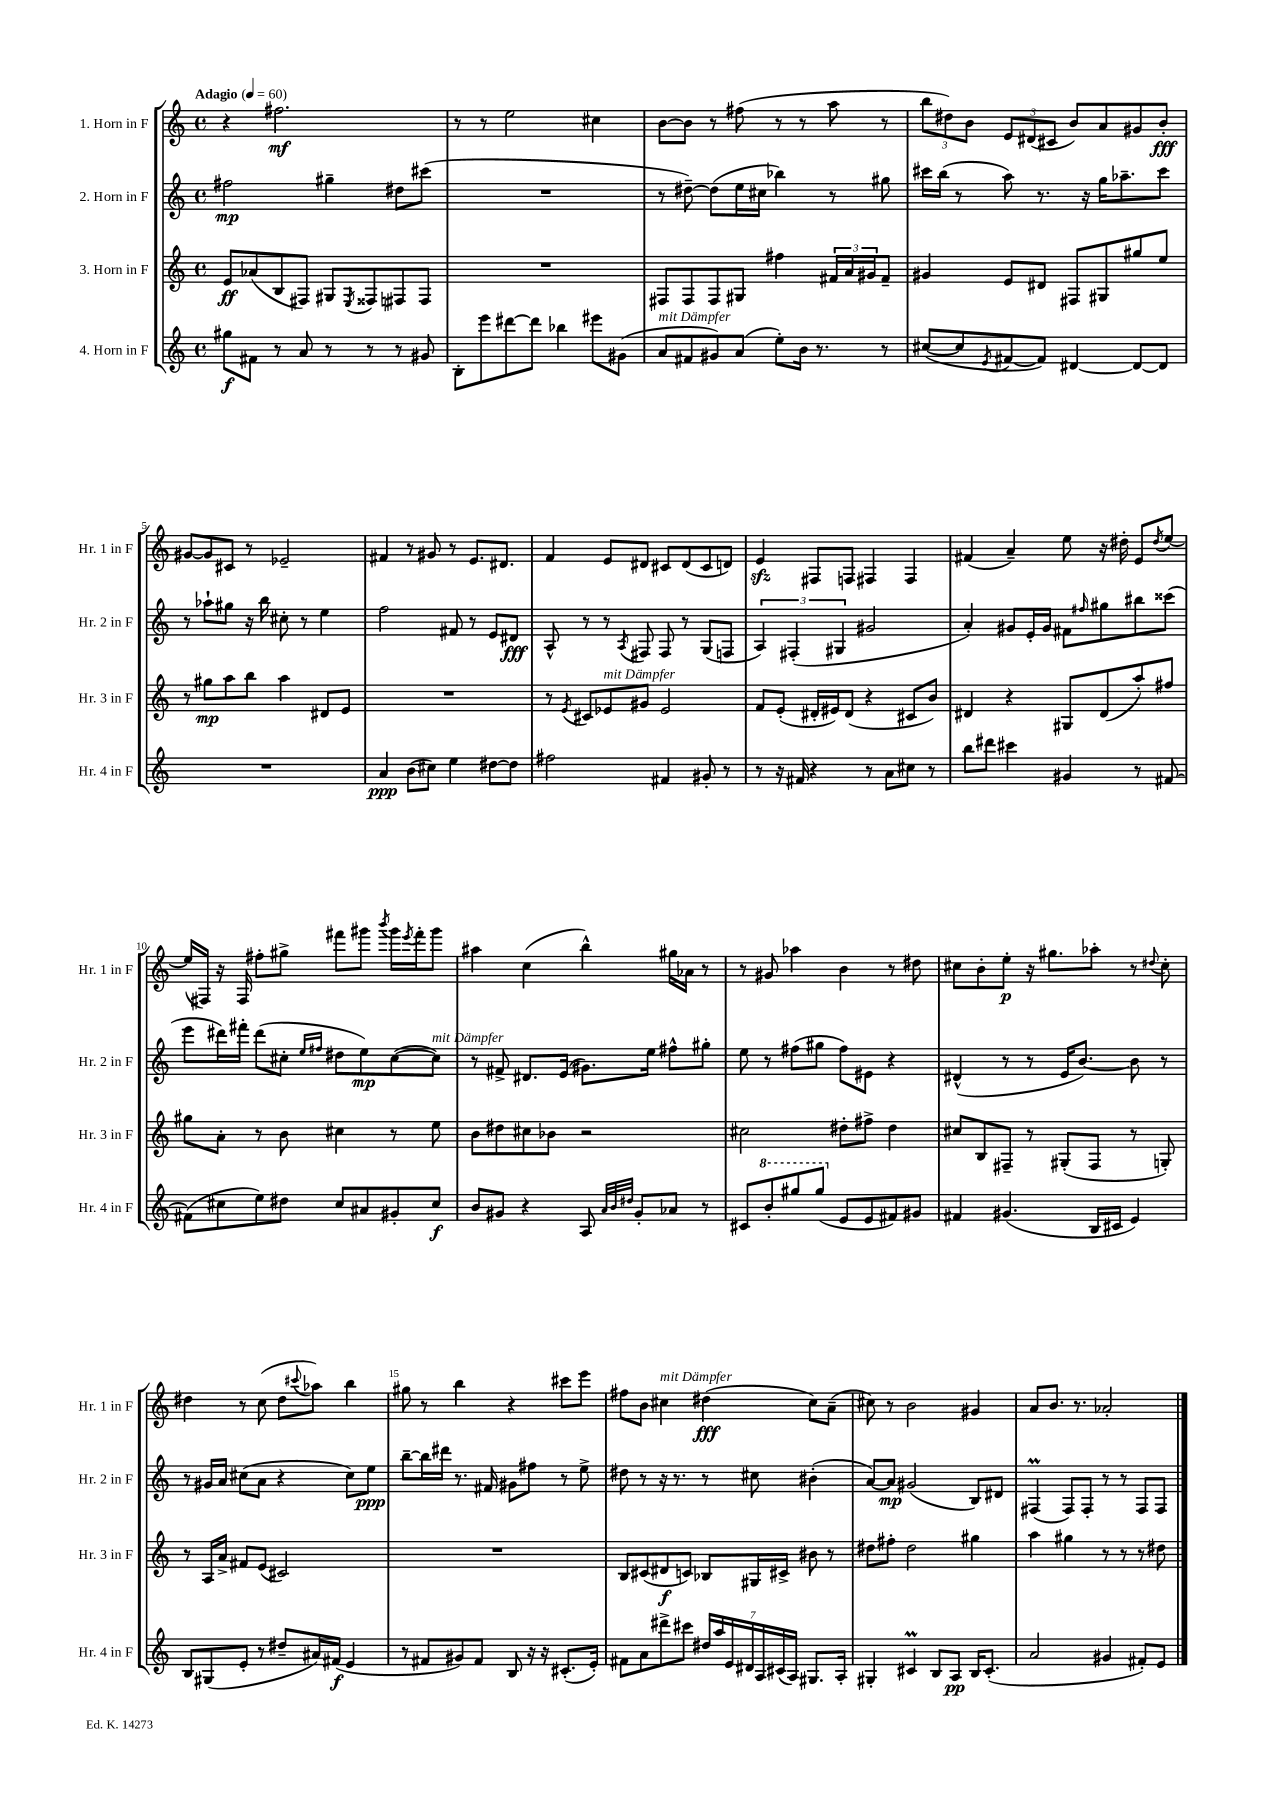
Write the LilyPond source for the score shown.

<<
\new StaffGroup <<
\new Staff = "s0" \with { instrumentName = "1. Horn in F" shortInstrumentName = "Hr. 1 in F" } {
    \clef treble \key c \major \defaultTimeSignature \time 4/4 \tempo "Adagio" 4 = 60
    r4 fis''2.\mf |
    r8 r8 e''2 cis''4 |
    b'8~ b'8 r8 fis''8( r8 r8 a''8 r8 |
    \tuplet 3/2 { b''8 dis''8) b'8 } \tuplet 3/2 { e'8 dis'8( cis'8 } b'8) a'8 gis'8 b'8-.\fff |
    gis'8~ gis'8 cis'8 r8 ees'2-- |
    fis'4 r8 gis'8 r8 e'8. dis'8. |
    f'4 e'8 dis'8 cis'8 dis'8( cis'8 d'8) |
    e'4\sfz fis8 f8 fis4 fis4 |
    fis'4( a'4--) e''8 r16 dis''16-. e'8 \acciaccatura { dis''8 } e''8~ |
    e''16( fis16) r16 fis16 fis''8-. gis''8-> fis'''8 gis'''8 \acciaccatura { b'''8 } gis'''16 \acciaccatura { e'''8 } fis'''16-. gis'''8 |
    ais''4 c''4( b''4-^) gis''16 aes'16 r8 |
    r8 gis'8 aes''4 b'4 r8 dis''8 |
    cis''8 b'8-. e''8-.\p r16 gis''8. aes''8-. r8 \appoggiatura { dis''8 } cis''8-. |
    dis''4 r8 c''8( dis''8 \appoggiatura { cis'''8 } aes''8) b''4 |
    gis''8 r8 b''4 r4 cis'''8 e'''8 |
    fis''8 b'8 cis''4^\markup { \italic "mit Dämpfer" } dis''4\fff( cis''8) a'8--( |
    cis''8) r8 b'2 gis'4 |
    a'8 b'8. r8. aes'2-. \bar "|." |
}
\new Staff = "s1" \with { instrumentName = "2. Horn in F" shortInstrumentName = "Hr. 2 in F" } {
    \clef treble \key c \major \defaultTimeSignature \time 4/4
    fis''2\mp gis''4-- dis''8 cis'''8( |
    R1 |
    r8 dis''8~--) dis''8( e''16 cis''16 bes''4) r8 gis''8 |
    cis'''16 b''16( r8 a''8) r8. r16 g''16 aes''8.-- cis'''8 |
    r8 aes''8-! gis''8 r16 b''16 cis''8-. r8 e''4 |
    f''2 fis'8 r8 e'8 dis'8\fff |
    a8-^ r8 r8 \acciaccatura { a8 } fis8 fis8 r8 g8( f8 |
    \tuplet 3/2 { a4) fis4-.( gis4 } gis'2 |
    a'4-.) gis'8 e'16-. gis'16 fis'8 \grace { fis''16 } gis''8 bis''8 cisis'''8( |
    e'''8 dis'''16) fis'''16-. dis'''8( cis''8-. \grace { e''16 fis''16 } dis''8 e''8\mp) cis''8~( cis''8^\markup { \italic "mit Dämpfer" }) |
    r8 fis'8-> dis'8. e'16( gis'8.) e''16 fis''8-^ gis''8-. |
    e''8 r8 fis''8( gis''8 fis''8) eis'8 r4 |
    dis'4-^( r8 r8 e'16 b'8.~) b'8 r8 |
    r8 gis'16 a'16 cis''8( a'8 r4 cis''8) e''8\ppp |
    b''8~-- b''16 dis'''16 r8. fis'16 gis'8 fis''8 r8 e''8-> |
    dis''8 r8 r16 r8. r8 cis''8 bis'4-.( |
    a'8~) a'8\mp gis'2( b8) dis'8 |
    fis4\prall( fis8) fis8-. r8 r8 fis8 fis8 \bar "|." |
}
\new Staff = "s2" \with { instrumentName = "3. Horn in F" shortInstrumentName = "Hr. 3 in F" } {
    \clef treble \key c \major \defaultTimeSignature \time 4/4
    e'8\ff aes'8( b8 fis8) gis8 \acciaccatura { e8 } fisis8 fis8 fis8 |
    R1 |
    fis8 fis8 fis8 gis8 fis''4 \tuplet 3/2 { fis'16 a'16 gis'16 } fis'8-- |
    gis'4 e'8 dis'8 fis8 gis8 gis''8 e''8 |
    r8 gis''8\mp a''8 b''8 a''4 dis'8 e'8 |
    R1 |
    r8 \acciaccatura { e'8 } cis'8 ees'8^\markup { \italic "mit Dämpfer" } gis'8 ees'2 |
    f'8 e'8-.( dis'16-. eis'16) dis'8( r4 cis'8 b'8) |
    dis'4 r4 gis8 dis'8( a''8-.) fis''8 |
    gis''8 a'8-. r8 b'8 cis''4 r8 e''8 |
    b'8 dis''8 cis''8 bes'8 r2 |
    cis''2 dis''8-. fis''8-> dis''4 |
    cis''8 b8 fis8-- r8 gis8-.( fis8 r8 g8-.) |
    r8 a16 a'16-> fis'8 e'8( cis'2) |
    R1 |
    b8 cis'8( dis'8\f c'8) bes8 gis16 cis'16-> bis'8 r8 |
    dis''8 fis''8-. dis''2 gis''4 |
    a''4 gis''4 r8 r8 r8 dis''8 \bar "|." |
}
\new Staff = "s3" \with { instrumentName = "4. Horn in F" shortInstrumentName = "Hr. 4 in F" } {
    \clef treble \key c \major \defaultTimeSignature \time 4/4
    gis''8\f fis'8 r8 a'8 r8 r8 r8 gis'8 |
    b8-. e'''8 dis'''8~ dis'''8 bes''4 eis'''8 gis'8( |
    a'8^\markup { \italic "mit Dämpfer" } fis'8 gis'8) a'8( e''8-.) b'16 r8. r8 |
    cis''8~( cis''8 \acciaccatura { e'8 } fis'8~ fis'8) dis'4~ dis'8~ dis'8 |
    R1 |
    a'4\ppp b'8( cis''8) e''4 dis''8~ dis''8 |
    fis''2 fis'4 gis'8-. r8 |
    r8 r16 fis'16 r4 r8 a'8 cis''8 r8 |
    b''8 dis'''8 cis'''4 gis'4 r8 fis'8~ |
    fis'8( cis''8 e''8) dis''8 cis''8 ais'8 gis'8-. cis''8\f |
    b'8 gis'8 r4 a8 \grace { a'32 b'32 dis''32 } gis'8-. aes'8 r8 |
    cis'8 \ottava #1 b''8-. gis'''8 gis'''8( \ottava #0 e'8 e'8 fis'8) gis'8 |
    fis'4 gis'4.( b16 cis'16 e'4) |
    b8 gis8( e'8-. r8 dis''8-- ais'16) fis'16\f( e'4 |
    r8 fis'8 gis'8) fis'8 b8 r16 r16 cis'8.-.( e'16-.) |
    fis'8 a'8 dis'''8-> cis'''8 \tuplet 7/4 { dis''16 a''16 e'16 dis'16 a16 cis'16( a16) } gis8. a16-. |
    gis4-. cis'4\prall b8 a8\pp b16 cis'8.-.( |
    a'2 gis'4 fis'8-.) e'8 \bar "|." |
}
>>
>>
\layout { \context { \Score \override BarNumber.break-visibility = ##(#f #t #t) barNumberVisibility = #(every-nth-bar-number-visible 5) } }
